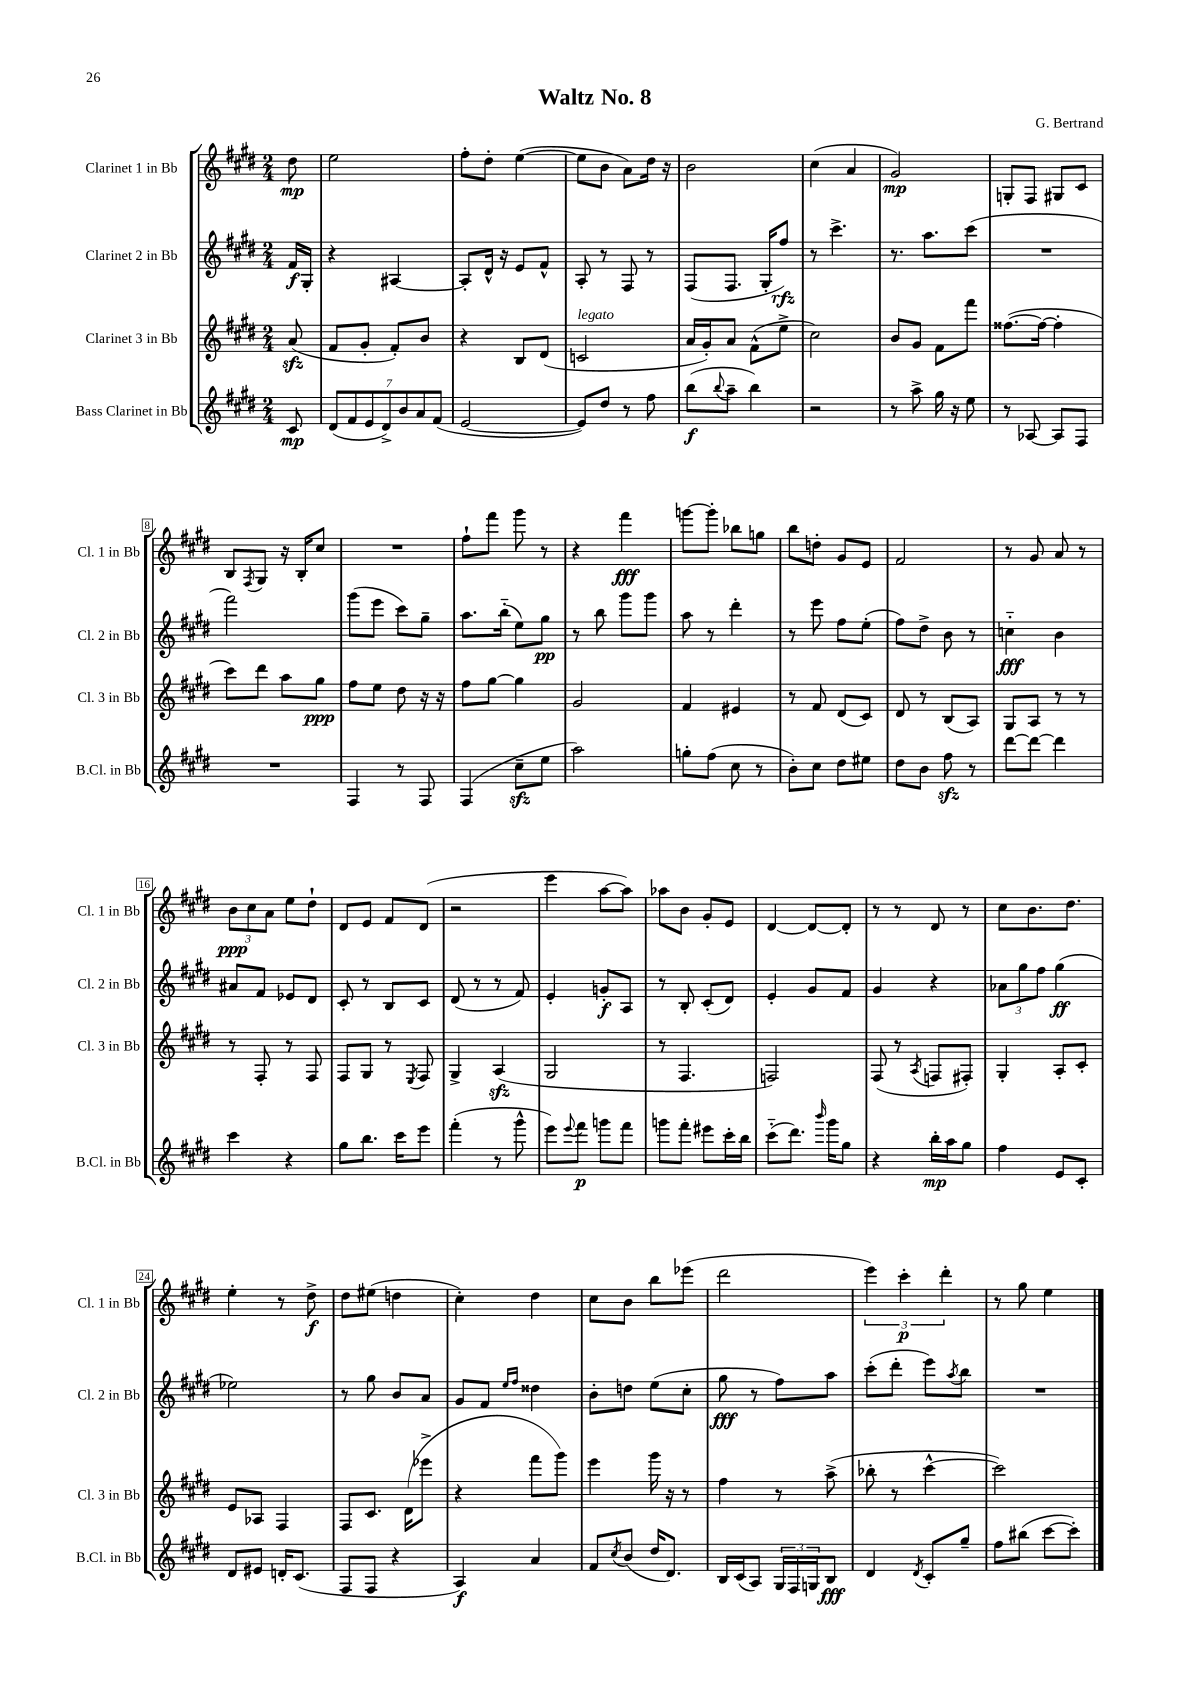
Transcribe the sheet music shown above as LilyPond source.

\header { title = "Waltz No. 8" composer = "G. Bertrand" }
<<
\new StaffGroup <<
\new Staff = "s0" \with { instrumentName = "Clarinet 1 in Bb" shortInstrumentName = "Cl. 1 in Bb" } {
    \clef treble \key e \major \numericTimeSignature \time 2/4 \partial 8
    dis''8\mp |
    e''2 |
    fis''8-. dis''8-. e''4~( |
    e''8 b'8 a'8) dis''16 r16 |
    b'2 |
    cis''4( a'4 |
    gis'2\mp) |
    g8-. fis8 gis8 cis'8 |
    b8 \acciaccatura { fis8 } gis8 r16 b16-. cis''8 |
    R2 |
    fis''8-! fis'''8 gis'''8 r8 |
    r4 fis'''4\fff |
    g'''8~ g'''8-. bes''8 g''8 |
    b''8 d''8-. gis'8 e'8 |
    fis'2 |
    r8 gis'8 a'8 r8 |
    \tuplet 3/2 { b'8\ppp cis''8 a'8 } e''8 dis''8-! |
    dis'8 e'8 fis'8 dis'8( |
    r2 |
    e'''4 a''8~ a''8) |
    aes''8 b'8 gis'8-. e'8 |
    dis'4~ dis'8~ dis'8-. |
    r8 r8 dis'8 r8 |
    cis''8 b'8. dis''8. |
    e''4-. r8 dis''8->\f |
    dis''8 eis''8( d''4 |
    cis''4-.) dis''4 |
    cis''8 b'8 b''8 ees'''8( |
    dis'''2 |
    \tuplet 3/2 { e'''4) cis'''4-.\p dis'''4-. } |
    r8 gis''8 e''4 \bar "|." |
}
\new Staff = "s1" \with { instrumentName = "Clarinet 2 in Bb" shortInstrumentName = "Cl. 2 in Bb" } {
    \clef treble \key e \major \numericTimeSignature \time 2/4 \partial 8
    fis'16\f gis16-. |
    r4 ais4~ |
    ais8-. dis'16-^ r16 e'8 fis'8-^ |
    a8-. r8 fis8 r8 |
    fis8( fis8. gis16-. fis''8\rfz) |
    r8 cis'''4.-> |
    r8. a''8. cis'''8( |
    R2 |
    fis'''2) |
    gis'''8( e'''8 cis'''8) gis''8-- |
    a''8. b''16-_( e''8) gis''8\pp |
    r8 b''8 gis'''8 gis'''8 |
    a''8 r8 dis'''4-. |
    r8 e'''8 fis''8 e''8-.( |
    fis''8) dis''8-> b'8 r8 |
    c''4-_\fff b'4 |
    ais'8 fis'8 ees'8 dis'8 |
    cis'8-. r8 b8 cis'8 |
    dis'8( r8 r8 fis'8) |
    e'4-. g'8-.\f a8 |
    r8 b8-. cis'8-.( dis'8) |
    e'4-. gis'8 fis'8 |
    gis'4 r4 |
    \tuplet 3/2 { aes'8 gis''8 fis''8 } gis''4\ff( |
    ees''2) |
    r8 gis''8 b'8 a'8 |
    gis'8 fis'8 \grace { e''16 fis''16 } disis''4 |
    b'8-. d''8 e''8( cis''8-. |
    gis''8\fff r8 fis''8) a''8 |
    cis'''8-.( dis'''8-. e'''8) \acciaccatura { a''8 } b''8 |
    R2 \bar "|." |
}
\new Staff = "s2" \with { instrumentName = "Clarinet 3 in Bb" shortInstrumentName = "Cl. 3 in Bb" } {
    \clef treble \key e \major \numericTimeSignature \time 2/4 \partial 8
    a'8\sfz( |
    fis'8 gis'8-. fis'8-.) b'8 |
    r4 b8 dis'8( |
    c'2^\markup { \italic "legato" } |
    a'16 gis'16-.) a'8 fis'8-^( e''8-> |
    cis''2) |
    b'8 gis'8 fis'8 fis'''8 |
    fisis''8.~( fisis''16~ fisis''4-. |
    cis'''8) dis'''8 a''8 gis''8\ppp |
    fis''8 e''8 dis''8 r16 r16 |
    fis''8 gis''8~ gis''4 |
    gis'2 |
    fis'4 eis'4 |
    r8 fis'8 dis'8( cis'8) |
    dis'8 r8 b8( a8) |
    gis8 a8 r8 r8 |
    r8 fis8-. r8 fis8 |
    fis8 gis8 r8 \acciaccatura { e8 } fis8 |
    gis4-> a4\sfz( |
    gis2 |
    r8 fis4. |
    f2) |
    fis8( r8 \acciaccatura { a8 } f8 fis8-.) |
    gis4-. a8-. cis'8-. |
    e'8 aes8 fis4 |
    fis8 cis'8. dis'16( ees'''8-> |
    r4 fis'''8 gis'''8) |
    e'''4 gis'''16 r16 r8 |
    fis''4 r8 a''8->( |
    bes''8-. r8 cis'''4~-^ |
    cis'''2) \bar "|." |
}
\new Staff = "s3" \with { instrumentName = "Bass Clarinet in Bb" shortInstrumentName = "B.Cl. in Bb" } {
    \clef treble \key e \major \numericTimeSignature \time 2/4 \partial 8
    cis'8\mp |
    \tuplet 7/4 { dis'8( fis'8 e'8 dis'8->) b'8 a'8 fis'8( } |
    e'2~ |
    e'8) dis''8 r8 fis''8 |
    b''8\f( \appoggiatura { b''8 } a''8-- b''4) |
    r2 |
    r8 a''8-> gis''16 r16 e''8 |
    r8 aes8~ aes8 fis8 |
    R2 |
    fis4 r8 fis8 |
    fis4( cis''8--\sfz e''8 |
    a''2) |
    g''8-. fis''8( cis''8 r8 |
    b'8-.) cis''8 dis''8 eis''8 |
    dis''8 b'8 fis''8\sfz r8 |
    dis'''8~ dis'''8~ dis'''4 |
    cis'''4 r4 |
    gis''8 b''8. cis'''16 e'''8 |
    fis'''4-.( r8 gis'''8-^ |
    e'''8) \appoggiatura { e'''8 } fis'''8\p g'''8 fis'''8 |
    g'''8 fis'''8-. eis'''8 cis'''16-. b''16 |
    cis'''8-_( dis'''8.) \grace { b'''16 } gis'''16 gis''8 |
    r4 b''16-.\mp a''16 gis''8 |
    fis''4 e'8 cis'8-. |
    dis'8 eis'8 d'16-. cis'8.( |
    fis8 fis8 r4 |
    a4\f) a'4 |
    fis'8 \acciaccatura { cis''8 } b'8( dis''16 dis'8.) |
    b16 cis'16( a8) \tuplet 3/2 { gis16 fis16 g16 } b8\fff |
    dis'4 \acciaccatura { dis'8 } cis'8-. gis''8-- |
    fis''8 bis''8( cis'''8~ cis'''8-.) \bar "|." |
}
>>
>>
\layout { \context { \Score \override BarNumber.stencil = #(make-stencil-boxer 0.1 0.3 ly:text-interface::print) } }
